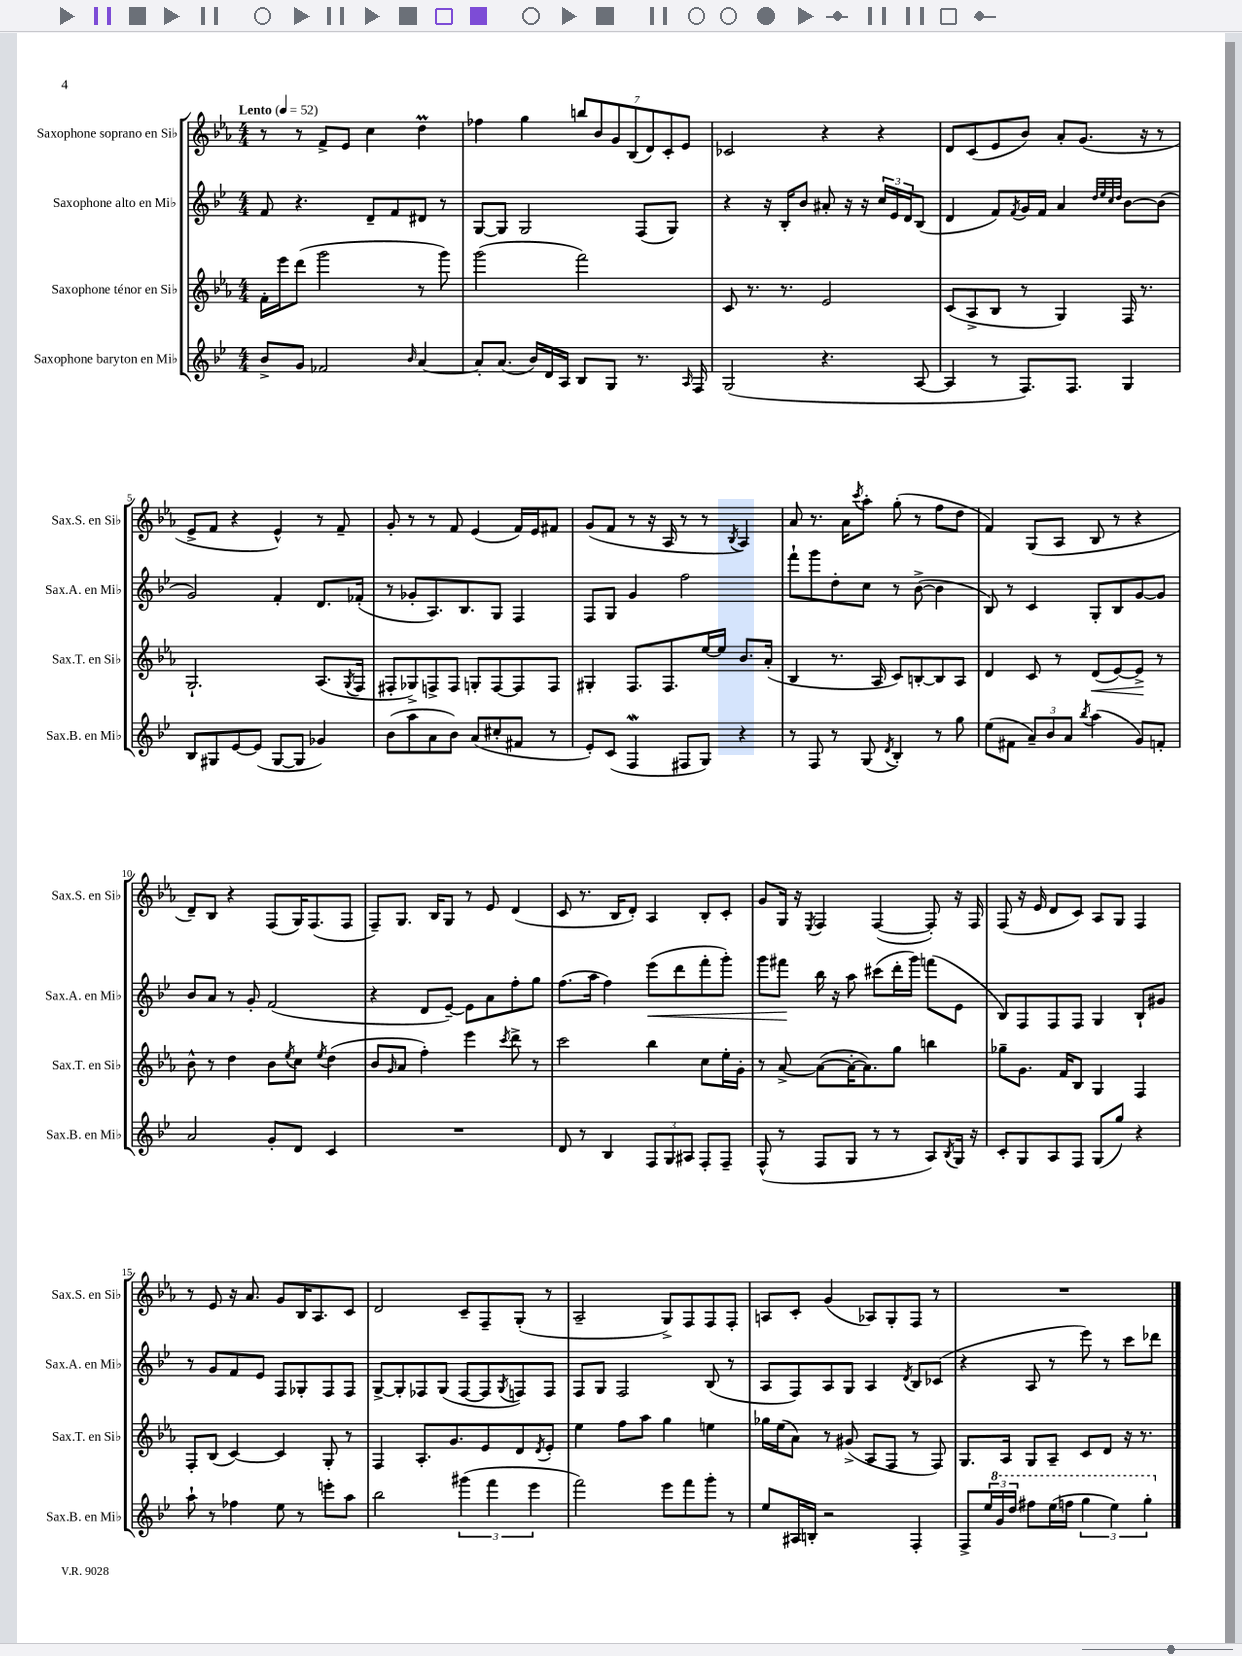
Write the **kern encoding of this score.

**kern	**kern	**dynam	**kern	**dynam	**kern
*part4	*part3	*part3	*part2	*part2	*part1
*staff4	*staff3	*staff3	*staff2	*staff2	*staff1
*I"Saxophone baryton en Mi♭	*I"Saxophone ténor en Si♭	*	*I"Saxophone alto en Mi♭	*	*I"Saxophone soprano en Si♭
*I'Sax.B. en Mi♭	*I'Sax.T. en Si♭	*	*I'Sax.A. en Mi♭	*	*I'Sax.S. en Si♭
*clefG2	*clefG2	*	*clefG2	*	*clefG2
*k[b-e-]	*k[b-e-a-]	*	*k[b-e-]	*	*k[b-e-a-]
*M4/4	*M4/4	*	*M4/4	*	*M4/4
*MM52	*MM52	*	*MM52	*	*MM52
=1	=1	=1	=1	=1	=1
!	!	!	!	!	!LO:TX:a:B:t=Lento
8b-^/L	16f'\LL	.	8f/	.	8r
.	16eee-\J	.	.	.	.
8g/J	(8ddd\J	.	4.r	.	8r
2f-X/	2ggg\	.	.	.	8f^/L
.	.	.	.	.	8e-/J
.	.	.	8d~/L	.	4cc\
.	.	.	8f/	.	.
16qqb-/	.	.	.	.	.
[4a/	8r	.	8d#X/J	.	4ddm\
.	8ggg\)	.	8r	.	.
=2	=2	=2	=2	=2	=2
8a'/L]	(2ggg\	.	[8G/L	.	4ff-X\
(8.a/J	.	.	8G/J]	.	.
.	.	.	2G/	.	4gg\
16b-/LL)	.	.	.	.	.
16d/	.	.	.	.	.
16A/JJ	.	.	.	.	.
8B-/L	2fff\)	.	.	.	14bbn/L
.	.	.	.	.	14b-/
8G/J	.	.	.	.	.
.	.	.	.	.	14g/
.	.	.	.	.	(14B-/
8.r	.	.	(8F/L	.	.
.	.	.	.	.	14d/)
.	.	.	.	.	14c'/
.	.	.	8G/J)	.	.
.	.	.	.	.	14e-/J
16qqA/	.	.	.	.	.
16F/	.	.	.	.	.
=3	=3	=3	=3	=3	=3
(2G/	8c/	.	4r	.	2c-X/
.	8.r	.	.	.	.
.	.	.	16r	.	.
.	8.r	.	16B-'/KL	.	.
.	.	.	8b-/J	.	.
4.r	2e-/	.	8a#X'/	.	4r
.	.	.	16r	.	.
.	.	.	16r	.	.
.	.	.	24cc/LL	.	4r
.	.	.	24e-/	.	.
.	.	.	24d/J	.	.
[8A/	.	.	(8B-/J	.	.
=4	=4	=4	=4	=4	=4
4A/]	(8c/L	.	4d/	.	8d/L
.	8A-^/	.	.	.	(8c/
8r	8B-/J	.	8f/L)	.	8e-/
.	.	.	8qf/	.	.
8.F/L)	8r	.	16g/L	.	8b-/J)
.	.	.	16f/JJ	.	.
.	4G/)	.	4a/	.	8a-'/L
8.F/J	.	.	.	.	.
.	.	.	.	.	(8.g/J
.	.	.	32qqdd/LLL	.	.
.	.	.	32qqee-/	.	.
.	.	.	32qqcc/	.	.
.	.	.	32qqdd/JJJ	.	.
4G/	16F/	.	[8b-\L	.	.
.	8.r	.	.	.	16r
.	.	.	(8b-\J]	.	8r
!!LO:LB:g=z
=5	=5	=5	=5	=5	=5
8B-/L	2.G`/	.	2g/)	.	8e-^/L
8G#X/	.	.	.	.	8f/J
[8e-/	.	.	.	.	4r
(8e-/J]	.	.	.	.	.
[8G#/L	.	.	4f'/	.	4e-^^/)
8G#/J]	.	.	.	.	.
4g-X/)	(8.A-/L	.	8.d/L	.	8r
.	.	.	.	.	8f~/
.	8qG/	.	.	.	.
.	16F/Jk	.	(16f-X'/Jk	.	.
=6	=6	=6	=6	=6	=6
(8b-\L	8F#X'/L	.	8r	.	8g'/
8aa\	8G-X^/)	.	8g-X'/L	.	8r
8a\	8Fn^/	.	8.A/)	.	8r
8b-\J)	8F/J	.	.	.	8f/
.	.	.	8.B-/	.	.
(8a/L	8Gn'/L	.	.	.	(4e-/
8cc#X'/	[8F/	.	8G/J	.	.
8f#X/J	8F/]	.	4F/	.	16f/LL)
.	.	.	.	.	16e-/J
8r	8F/J	.	.	.	8f#X/J
=7	=7	=7	=7	=7	=7
8e-'/L)	4G#X'/	.	8F/L	.	(8g/L
(8c/J	.	.	8G/J	.	8f/J
4FW/	8.F/L	.	4g/	.	8r
.	.	.	.	.	16r
.	8.F/	.	.	.	16A-/
8F#X/L	.	.	2ff\	.	8r
8G/J)	[16ee-/L	.	.	.	8r
.	16ee-/JJ]	.	.	.	.
.	.	.	.	.	8qB-/
4r	8.b-/L	.	.	.	4A-/)
.	(16a-'/Jk	.	.	.	.
=8	=8	=8	=8	=8	=8
8r	4B-/	.	8fff`\L	.	8a-/
8F/	.	.	8ggg\	.	8.r
8r	8.r	.	8dd'\	.	.
.	.	.	.	.	16a-\KL
.	.	.	.	.	8qccc/
(8G/	.	.	8cc\J	.	8aa-'\J
.	16A-/	.	.	.	.
8qd/	.	.	.	.	.
4B-'/)	8c/L)	.	8r	.	(8gg'\
.	[8Bn'/	.	([8b-^\	.	8r
8r	8B/]	.	4b-\]	.	8ff\L
8gg\	8A-/J	.	.	.	8dd\J
=9	=9	=9	=9	=9	=9
(8ee-\L	4d/	.	8B-/)	.	4f/)
8f#X\J	.	.	8r	.	.
12a~/L)	8c/	.	4c/	.	(8G/L
12b-/	.	.	.	.	.
.	8r	.	.	.	8A-/J
12a/J	.	.	.	.	.
8qbb-/	.	.	.	.	.
!	!	!LO:HP:b	!	!	!
(4aa\	(8d/L	<	8G'/L	.	8B-/
.	[8e-/)	.	8B-/	.	8r
8g/L)	8e-^/J]	.	[8g/	.	4r
8fn'/J	8r	[	8g/J]	.	.
!!LO:LB:g=z
=10	=10	=10	=10	=10	=10
2a/	8b-^^\	.	8b-/L	.	8d~/L)
.	8r	.	8a/J	.	8B-/J
.	4dd\	.	8r	.	4r
.	.	.	8g'/	.	.
8g'/L	8b-\L	.	(2f/	.	(8F/L
.	8qee-/	.	.	.	.
8d/J	8cc\J	.	.	.	16G/K)
.	.	.	.	.	(8.F/
.	8qee-/	.	.	.	.
4c/	(4dd\	.	.	.	.
.	.	.	.	.	8F/J
=11	=11	=11	=11	=11	=11
1r	8b-/L	.	4r	.	8F~/L)
.	16qqg/	.	.	.	.
.	8a-/J	.	.	.	8.G/J
.	4ff'\)	.	8d/L	.	.
.	.	.	.	.	16B-/KL
.	.	.	[8e-~/J)	.	8G/J
.	4eee-\	.	8e-\L]	.	8r
.	.	.	8a\	.	8e-/
.	8qccc/	.	.	.	.
.	8ddd^\	.	8ff'\	.	(4d/
.	8r	.	8gg\J	.	.
=12	=12	=12	=12	=12	=12
8d/	2ccc\	.	(8.ff\L	.	8c/
8r	.	.	.	.	8.r
.	.	.	16aa\Jk	.	.
4B-/	.	.	4ff\)	.	.
.	.	.	.	.	16B-/KL
.	.	.	.	.	8d'/J)
!	!	!	!	!LO:HP:b	!
12F/L	4bb-\	.	(8eee-\L	<	4A-/
12G/	.	.	.	.	.
.	.	.	8ddd\	.	.
12A#X/J	.	.	.	.	.
8F'/L	8cc\L	.	8fff'\	.	8B-'/L
8F~/J	16ee-'\L	.	8ggg'\J)	.	8c'/J
.	16g'\JJ	.	.	.	.
=13	=13	=13	=13	=13	=13
(8F^^/	8r	.	8ggg\L	.	8g/L
8r	[8a-^/	.	8fff#X\J	.	16G/Jk
.	.	.	.	.	16r
.	.	.	.	.	8qE-/
8F/L	(8a-\L_	.	16bb-\	[	4F/
.	.	.	16r	.	.
8G/J	16a-'\K_	.	8aa\	.	.
.	8.a-\])	.	.	.	.
8r	.	.	(8ccc#X\L	.	([4F/
8r	8gg\J	.	16ddd'\L	.	.
.	.	.	16ggg\JJ)	.	.
8A/L)	4bbn\	.	(8fffn\L	.	8F'/])
8qB-/	.	.	.	.	.
16G/Jk	.	.	8e-\J	.	16r
16r	.	.	.	.	16F/
=14	=14	=14	=14	=14	=14
8c'/L	8gg-X~\L	.	8B-/L)	.	(8F/
8G/	8.g\J	.	8F/	.	16r
.	.	.	.	.	16e-/
8A/	.	.	8F/	.	8d/L
.	16f/KL	.	.	.	.
8F/J	8B-/J	.	8F/J	.	8c/J)
(8G/L	4G/	.	4G/	.	8A-/L
8gg/J)	.	.	.	.	8G/J
4r	4F/	.	8B-`/L	.	4F/
.	.	.	8g#X/J	.	.
!!LO:LB:g=z
=15	=15	=15	=15	=15	=15
8aa`\	8F'/L	.	8r	.	8r
8r	(8B-/J	.	8g/L	.	8e-/
4ff-X\	[4c/)	.	8f/	.	16r
.	.	.	.	.	8.a-/
.	.	.	8e-/J	.	.
8ee-\	4c/]	.	8F/L	.	8g/L
8r	.	.	8G-X'/	.	16B-/K
.	.	.	.	.	8.A-/
8eeen'\L	8G'/	.	8F/	.	.
8aa\J	8r	.	8F/J	.	8c/J
=16	=16	=16	=16	=16	=16
2bb-\	4F/	.	[8G^/L	.	2d/
.	.	.	8G'/]	.	.
.	8.A-'/L	.	8F-X/	.	.
.	.	.	(8G/J	.	.
.	8.g/	.	.	.	.
(6ggg#X\	.	.	[8F-/L	.	8c~/L
.	8e-/	.	8F-/]	.	8F~/
6fff\	.	.	.	.	.
.	.	.	8qG/	.	.
.	8d/	.	8Fn/)	.	(8G'/J
6eee-\	.	.	.	.	.
.	8qd/	.	.	.	.
.	8e-'/J	.	8F/J	.	8r
=17	=17	=17	=17	=17	=17
2fff\)	4ee-\	.	8F/L	.	2A-~/
.	.	.	8G/J	.	.
.	8ff\L	.	2F/	.	.
.	8aa-\J	.	.	.	.
8eee-\L	4gg\	.	.	.	8G^/L)
8fff\	.	.	.	.	8F/
8ggg'\J	4een\	.	(8B-/	.	8F/
8r	.	.	8r	.	8F'/J
=18	=18	=18	=18	=18	=18
8ee-/L	16gg-X\LL	.	8A/L	.	8An/L
.	(16ee-\J	.	.	.	.
16A#X/L	8a-\J)	.	8F/)	.	8c'/J
16Bn'/JJ	.	.	.	.	.
2r	8r	.	8A/	.	(4g/
.	(8g#X^/	.	8G/J	.	.
.	8A-/L	.	4A/	.	8A-X/L)
.	8F/J	.	.	.	8G'/
.	.	.	8qd/	.	.
4F'/	8r	.	8B-/L	.	8F/J
.	8F/)	.	(8c-X/J	.	8r
=19	=19	=19	=19	=19	=19
8F^/L	8.G/L	.	4r	.	1r
24ee-/L	.	.	.	.	.
*8va	*	*	*	*	*
24gg/	.	.	.	.	.
.	16A-/Jk	.	.	.	.
24ddd/JJ	.	.	.	.	.
8fff#X\L	8G/L	.	8A/	.	.
(16eee-\L	8A-~/J	.	8r	.	.
16fffn\JJ	.	.	.	.	.
6ggg\	8c/L	.	8eee-\)	.	.
.	8d/J	.	8r	.	.
6eee-\)	.	.	.	.	.
.	16r	.	8ccc\L	.	.
.	8.r	.	.	.	.
6ggg'\	.	.	.	.	.
.	.	.	8ddd-X\J	.	.
*X8va	*	*	*	*	*
==	==	==	==	==	==
*-	*-	*-	*-	*-	*-
